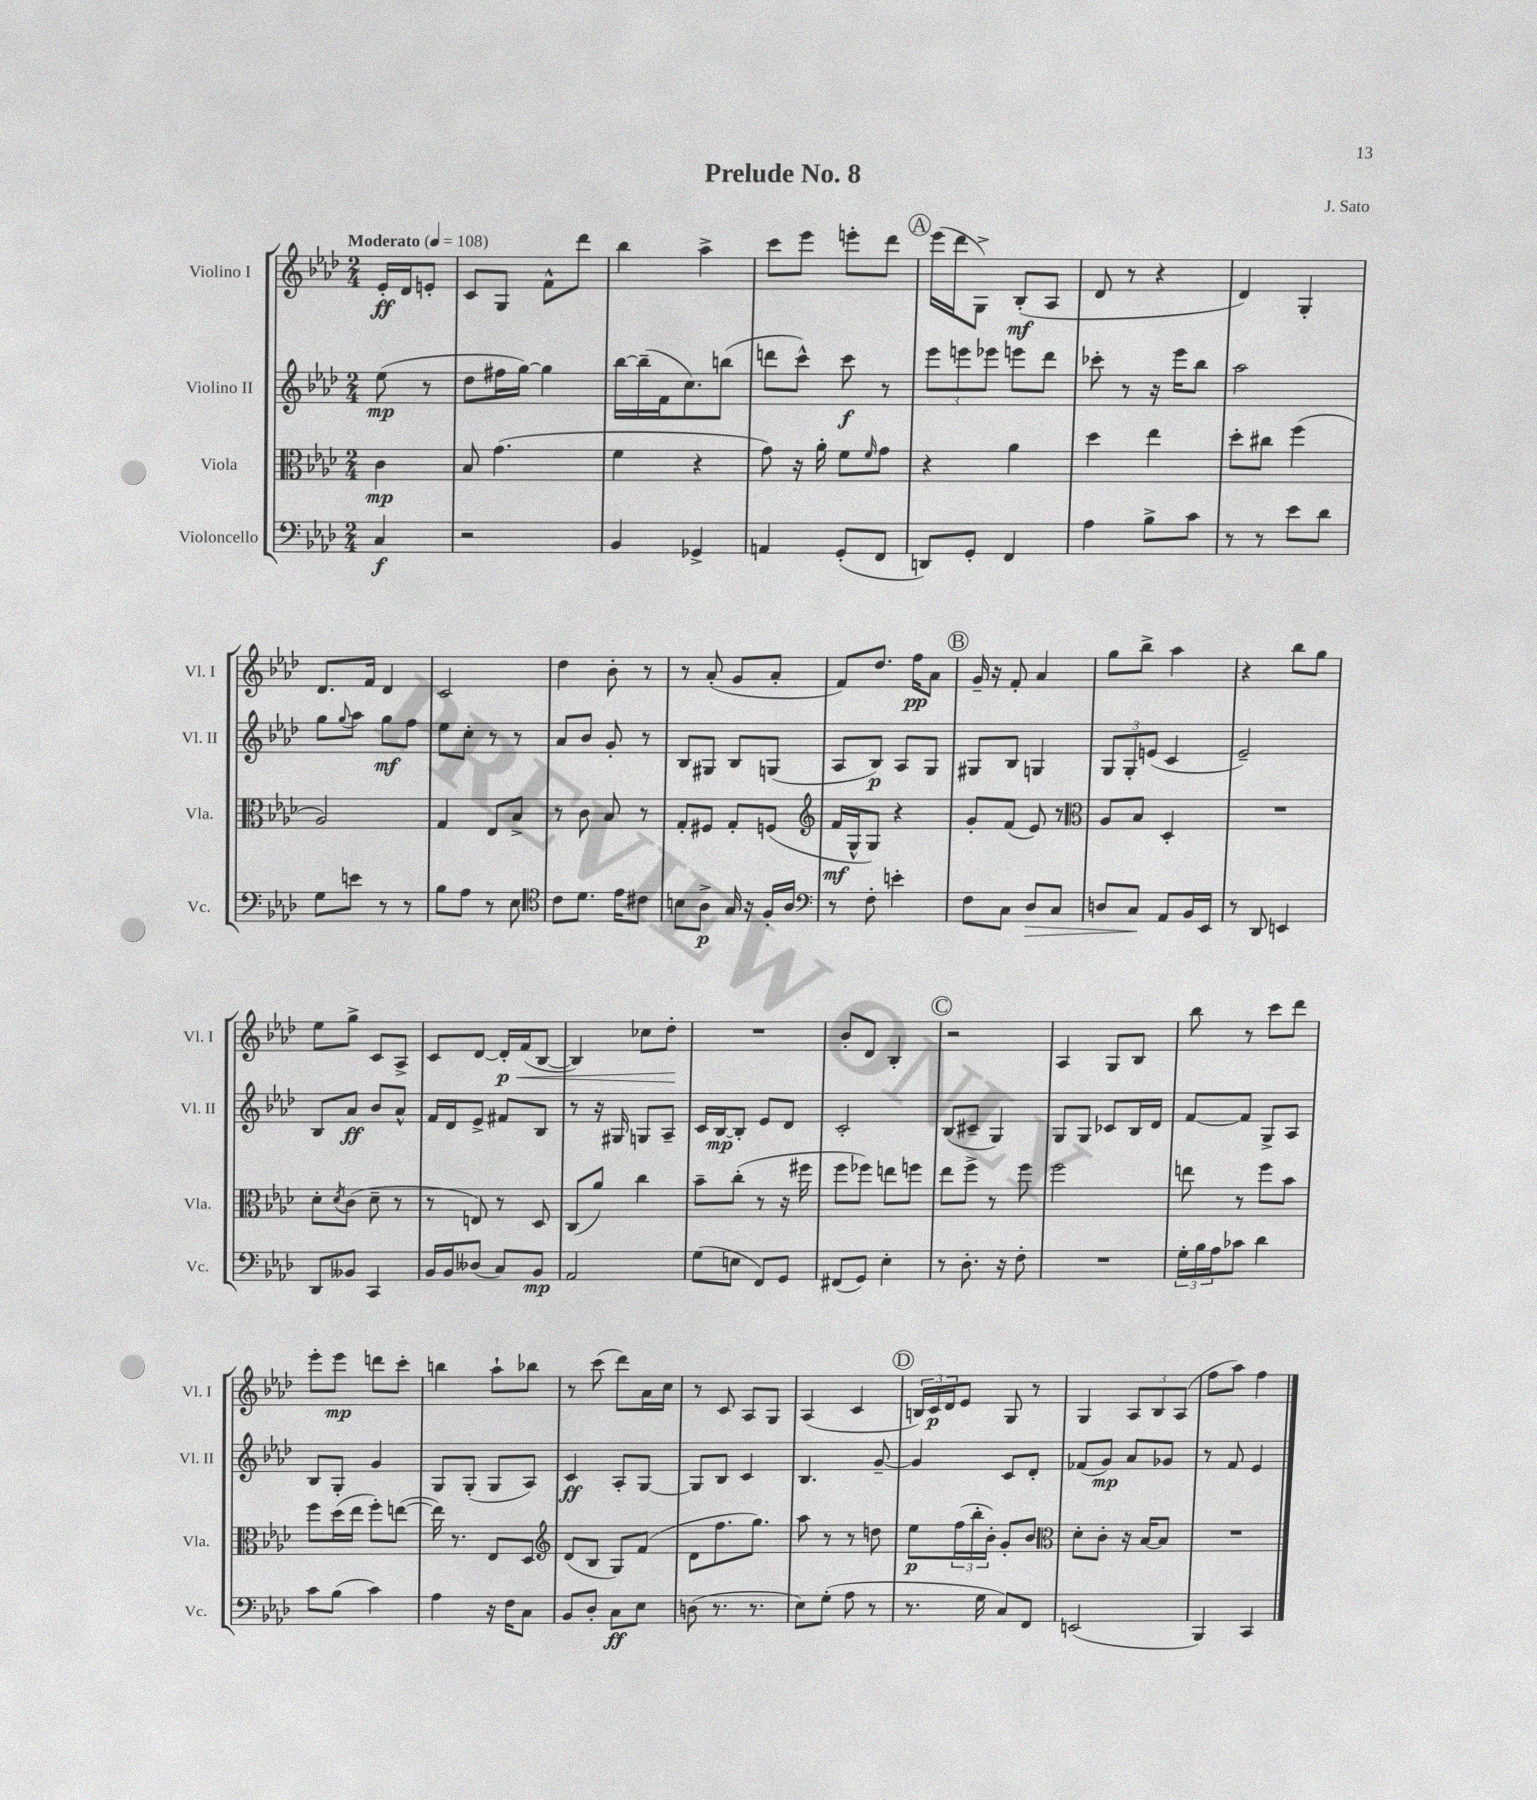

**kern	**kern	**kern	**kern
*staff4	*staff3	*staff2	*staff1
*clefF4	*clefC3	*clefG2	*clefG2
*k[b-e-a-d-]	*k[b-e-a-d-]	*k[b-e-a-d-]	*k[b-e-a-d-]
*M2/4	*M2/4	*M2/4	*M2/4
*MM108	*MM108	*MM108	*MM108
4C/	4c\	(8ee-\	16e-'/LL
.	.	.	16d-/J
.	.	8r	8e'/J
=	=	=	=
2r	8B-/	8dd-\L	8c/L
.	(4.g\	16ff#\L	8G/J
.	.	[16gg\JJ)	.
.	.	4gg\]	8f^^\L
.	.	.	8ddd-\J
=	=	=	=
4BB-/	4f\	[16bb-\LL	4bb-\
.	.	(16bb-~\]	.
.	.	16f\J	.
.	.	8.cc\)	.
4GG-^/	4r	.	4aa-^\
.	.	(8bb\J	.
=	=	=	=
4AA/	8g\)	8ddd\L	8ccc\L
.	16r	8ccc^^\J)	8eee-\J
.	16a-'\	.	.
(8GG'/L	8f\L	8ccc\	8eee'\L
.	16qqf/	.	.
8FF/J	8g\J	8r	8ddd-\J
=	=	=	=
8DD/L)	4r	12eee-\L	(16eee-\LL
.	.	.	16ddd-\J
.	.	12eee\	.
8GG'/J	.	.	8G^\J)
.	.	12eee-\J	.
4FF/	4a-\	8eee\L	(8B-'/L
.	.	8ddd-\J	8A-/J
=	=	=	=
4A-\	4dd-\	8ccc-'\	8d-/
.	.	8r	8r
8B-^\L	4ee-\	16r	4r
.	.	16eee-\LK	.
8c\J	.	8bb-\J	.
=	=	=	=
8r	8dd-'\L	2aa-\	4d-/)
8r	8cc#\J	.	.
8e-\L	(4ff\	.	4G'/
8d-\J	.	.	.
=	=	=	=
8G\L	2A-/)	8gg\L	8.d-/L
.	.	8qqgg/	.
8e\J	.	8aa-\J	.
.	.	.	16f/Jk
8r	.	8gg\L	4d-/
8r	.	8ff\J	.
=	=	=	=
8B-\L	4G/	8ee-\L	2c/
8A-\J	.	8cc'\J	.
8r	8E-/L	8r	.
8E-\	8B-^/J	8r	.
=	=	=	=
*clefC4	*	*	*
8c\L	8r	8a-/L	4dd-\
8.d-\J	8c\	8b-/J	.
.	8B-/	8g'/	8b-'\
16e-\LK	.	.	.
8c#\J	8r	8r	8r
=	=	=	=
8B\L	8G'/L	8B-/L	8r
8A-^\J	8F#/J	8G#/J	(8a-'/
16G/	8G'/L	8B-/L	8g/L
16r	.	.	.
16F'/LL	(8F/J	(8G/J	8a-'/J
16A-/JJ	.	.	.
=	=	=	=
*clefF4	*clefG2	*	*
8r	16f/LL	8A-/L	8f/L)
.	16G^^/J	.	.
8F'\	8G/J)	8B-/J)	8.dd-/J
4e'\	4r	8A-/L	.
.	.	.	16ff\LK
.	.	8G/J	8a-\J
=	=	=	=
8F\L	8g'/L	8G#/L	16g~/
.	.	.	16r
8C\J	(8f/J	8B-/J	8f'/
8D-/L	8e-/)	4G/	4a-/
8C/J	8r	.	.
=	=	=	=
*	*clefC3	*	*
8D/L	8A-/L	12G/L	8gg\L
.	.	12G'/	.
8C/J	8B-/J	.	8bb-^\J
.	.	(12e/J	.
8AA-/L	4D-'/	4c/	4aa-\
16BB-/L	.	.	.
16EE-/JJ	.	.	.
=	=	=	=
8r	2r	2e-~/)	4r
8DD-/	.	.	.
4EE/	.	.	8bb-\L
.	.	.	8gg\J
=	=	=	=
8DD-/L	8d-'\L	8B-/L	8ee-\L
.	8qd-/	.	.
8BB--/J	(8c\J	8a-/J	8gg^\J
4CC/	8d-~\	8b-/L	8c/L
.	8r	8a-^^/J	8A-^/J
=	=	=	=
16BB-/LL	8r	16f/LL	8c/L
16BB-/J	.	16d-/J	.
(8D--/J	8E/)	8e-^/J	[8d-/J
8C/L)	8r	8f#/L	16d-'/]LL
.	.	.	(16f/J
8BB-/J	8D-/	8B-/J	[8B-/J
=	=	=	=
2AA-/	(8C/L	8r	4B-/])
.	8a-/J)	16r	.
.	.	16G#/	.
.	4cc\	8G/L	8cc-\L
.	.	8A-~/J	8dd-'\J
=	=	=	=
(8G\L	8b-~\L	16c/LL	2r
.	.	[16B-/J	.
8E\J	(8cc'\J	8B-'/]J	.
8FF/L)	8r	8e-/L	.
8GG/J	16r	8d-/J	.
.	16ff#\	.	.
=	=	=	=
(8FF#/L	8ff\L	2c'/	8b-'/L
8GG/J)	8ff-\J)	.	8d-/J
4E-'\	8ee\L	.	4B-'/
.	8ff\J	.	.
=	=	=	=
8r	8ee-\L	(8B-/L	2r
8.D-'\	8ff^\J	8c#~/J	.
.	8r	4G/)	.
16r	.	.	.
8F'\	8ff\	.	.
=	=	=	=
2r	2ff\	8G/L	4A-/
.	.	8G/J	.
.	.	8c-/L	8G/L
.	.	16B-/L	8B-/J
.	.	16d-/JJ	.
=	=	=	=
24G'\LL	8ee\	[8f/L	8bb-\
24B-\	.	.	.
24A-\J	.	.	.
8c-\J	8r	8f/]J	8r
4d-\	8ff\L	8G^/L	8ccc\L
.	8b-\J	8A-/J	8ddd-\J
=	=	=	=
8c\L	8ff\L	8B-/L	8eee-'\L
(8B-\J	(16dd-\L	8G'/J	8eee-\J
.	16ee-\JJ	.	.
4c\)	8ff'\L)	4g/	8ddd\L
.	([8ee\J	.	8ccc'\J
=	=	=	=
4A-\	16ee\])	8G/L	4bb\
.	8.r	.	.
.	.	(8G'/J	.
16r	8E-/L	8G/L	8aa-`\L
16F\LK	.	.	.
8C\J	8D-/J	8A-/J)	8bb-\J
=	=	=	=
*	*clefG2	*	*
8BB-/L	(8d-/L	4c/	8r
8D-'/J	8B-/J	.	(8ccc\
8C\L	8G/L)	8A-'/L	8ddd-\L)
8E-\J	(8f/J	[8G/J	16a-\L
.	.	.	16cc\JJ
=	=	=	=
(8D\	8d-\L	8G/]L	8r
8.r	8.ff\	8B-/J	8c/
.	.	4c/	8A-/L
8.r	8.gg\J)	.	.
.	.	.	8G/J
=	=	=	=
8E-\L)	8aa-\	4.B-/	(4A-/
(8G'\J	8r	.	.
8A-\	8r	.	4c/
8r	8dd\	[8g~/	.
=	=	=	=
8.r	8ee-\L	4g/]	24B/LL)
.	.	.	24c/
.	.	.	24d-/J
.	(24ff\L	.	8e-/J
.	24bb-'\	.	.
16G\	.	.	.
.	24b-'\JJ)	.	.
8C/L)	8g'/L	8c/L	8G/
8FF/J	8b-/J	8d-'/J	8r
=	=	=	=
*	*clefC3	*	*
(2EE/	8d-'\L	(8f-/L	4G/
.	8c'\J	8g/J)	.
.	16r	8a-/L	12A-/L
.	[16B-/LK	.	.
.	.	.	12B-/
.	8B-/]J	8g-/J	.
.	.	.	(12A-/J
=	=	=	=
4BBB-/)	2r	8r	8ff\L
.	.	8f/	8aa-\J)
4CC/	.	4e-/	4ff\
==	==	==	==
*-	*-	*-	*-
